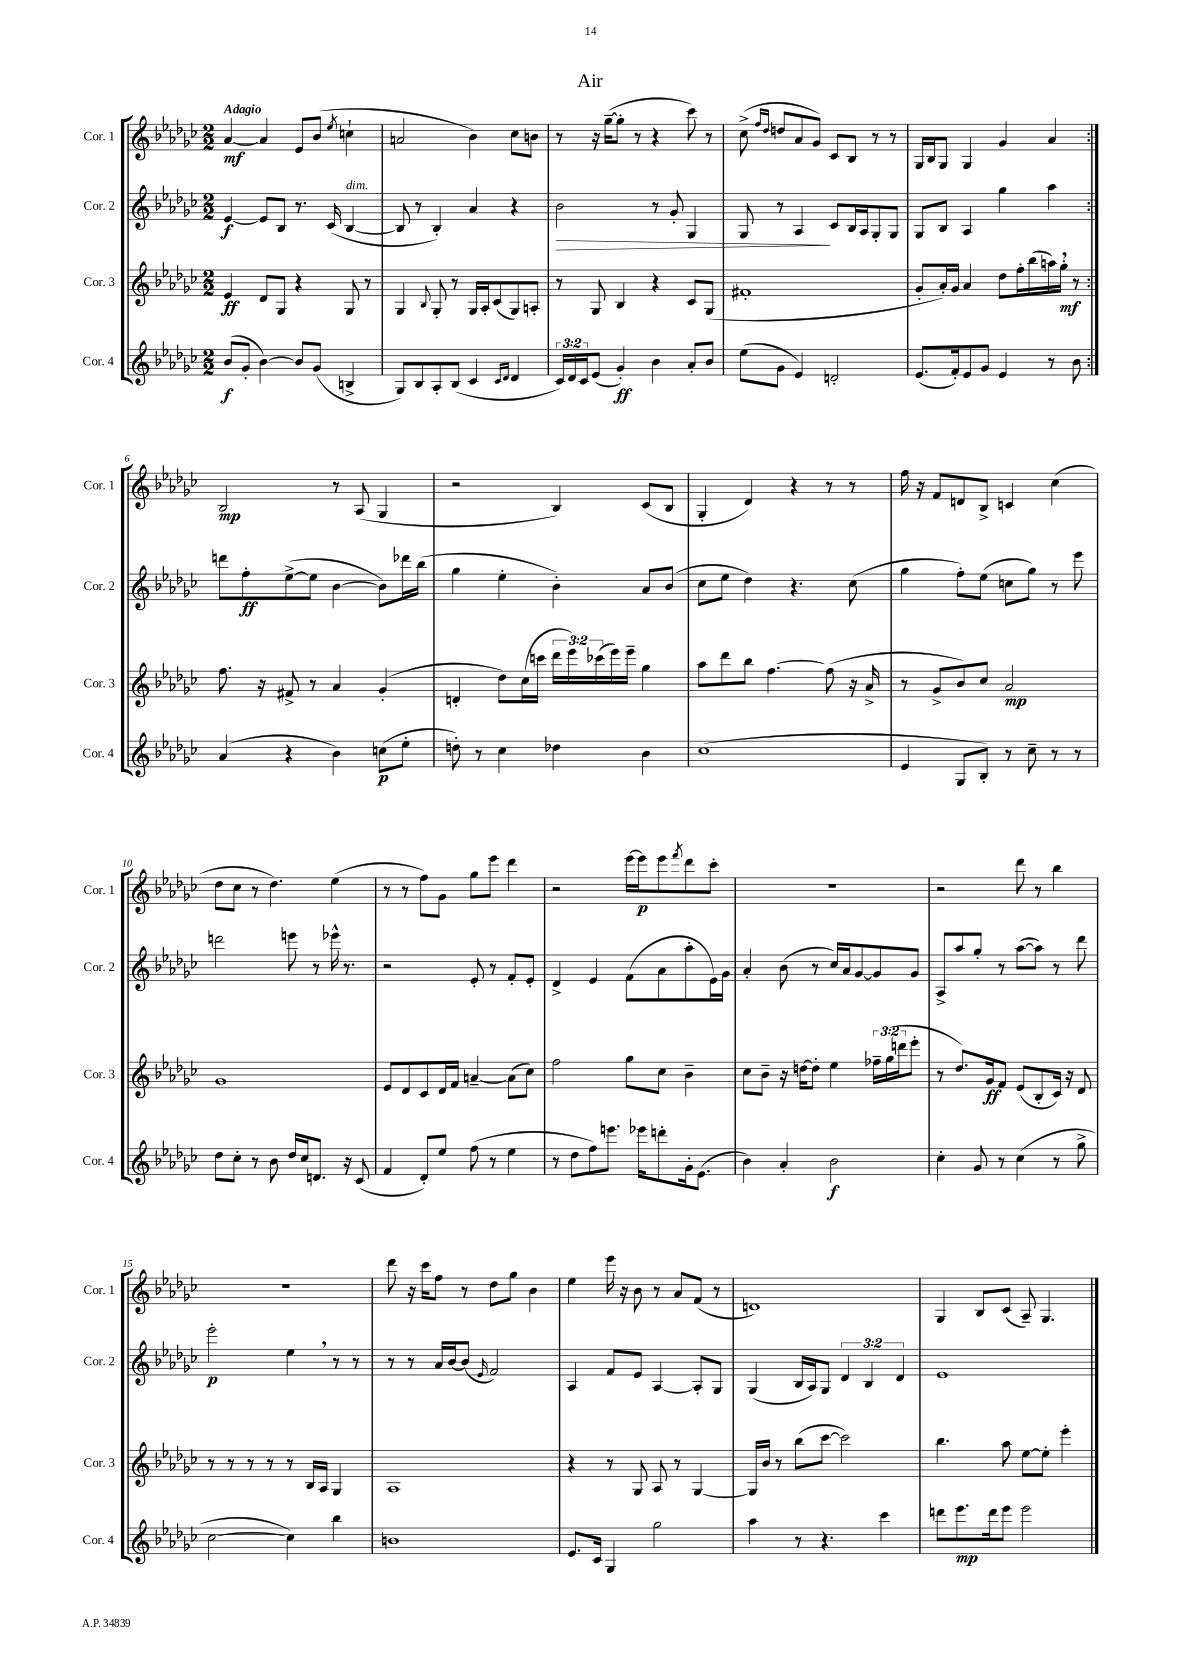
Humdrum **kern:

**kern	**dynam	**kern	**dynam	**kern	**dynam	**kern	**dynam
*part4	*part4	*part3	*part3	*part2	*part2	*part1	*part1
*staff4	*staff4	*staff3	*staff3	*staff2	*staff2	*staff1	*staff1
*I"Cor. 4	*	*I"Cor. 3	*	*I"Cor. 2	*	*I"Cor. 1	*
*I'Cor. 4	*	*I'Cor. 3	*	*I'Cor. 2	*	*I'Cor. 1	*
*clefG2	*	*clefG2	*	*clefG2	*	*clefG2	*
*k[b-e-a-d-g-c-]	*	*k[b-e-a-d-g-c-]	*	*k[b-e-a-d-g-c-]	*	*k[b-e-a-d-g-c-]	*
*M2/2	*	*M2/2	*	*M2/2	*	*M2/2	*
=1	=1	=1	=1	=1	=1	=1	=1
!	!	!	!	!	!	!LO:TX:a:B:t=Adagio	!
(8b-/L	f	4e-/	ff	[4e-/	f	[4a-/	mf
8g-'/J	.	.	.	.	.	.	.
[4b-\)	.	8d-/L	.	8e-/L]	.	4a-/]	.
.	.	8G-/J	.	8B-/J	.	.	.
8b-/L]	.	4r	.	8.r	.	8e-/L	.
(8g-/J	.	.	.	.	.	(8b-/J	.
.	.	.	.	(16c-/	.	.	.
.	.	.	.	.	.	8qee-/	.
!	!	!	!	!LO:TX:a:i:t=dim.	!	!	!
4Bn^/	.	8G-/	.	[4B-/	.	4ccn`\	.
.	.	8r	.	.	.	.	.
=2	=2	=2	=2	=2	=2	=2	=2
8G-/L)	.	4G-/	.	8B-/]	.	2an/	.
8B-/	.	.	.	8r	.	.	.
.	.	8qqB-/	.	.	.	.	.
8A-'/	.	8G-'/	.	4B-'/)	.	.	.
(8B-/J	.	8r	.	.	.	.	.
4c-/	.	16G-/LL	.	4a-/	.	4b-\)	.
.	.	16A-'/J	.	.	.	.	.
.	.	(8c-/	.	.	.	.	.
16qqc-/LL	.	.	.	.	.	.	.
16qqd-/JJ	.	.	.	.	.	.	.
4d-/	.	8G-/)	.	4r	.	8cc-\L	.
.	.	8An'/J	.	.	.	8bn\J	.
=3	=3	=3	=3	=3	=3	=3	=3
!	!	!	!	!	!LO:HP:b	!	!
24c-/LL)	.	8r	.	2b-\	>	8r	.
24d-/	.	.	.	.	.	.	.
24c-/J	.	.	.	.	.	.	.
(8e-/J	.	8G-/	.	.	.	16r	.
.	.	.	.	.	.	([16gg-~\KL	.
4g-'/)	ff	4B-/	.	.	.	8gg-'\J]	.
.	.	.	.	.	.	8r	.
4b-\	.	4r	.	8r	.	4r	.
.	.	.	.	8g-'/	.	.	.
8a-'/L	.	8c-/L	.	4G-/	.	8ccc-\)	.
8b-/J	.	(8G-/J	.	.	.	8r	.
=4	=4	=4	=4	=4	=4	=4	=4
(8ee-\L	.	1f#X'	.	8G-/	.	(8cc-^\	.
.	.	.	.	.	.	16qqff/LL	.
.	.	.	.	.	.	16qqdd-/JJ	.
8g-\J	.	.	.	8r	.	8ddn/L	.
4e-/)	.	.	.	4A-/	.	8a-/	.
.	.	.	.	.	.	8g-/J)	.
2dn'/	.	.	.	8c-/L	]	8c-/L	.
.	.	.	.	16B-/L	.	8B-/J	.
.	.	.	.	16A-/J	.	.	.
.	.	.	.	8G-'/	.	8r	.
.	.	.	.	8G-/J	.	8r	.
=5	=5	=5	=5	=5	=5	=5	=5
(8.e-/L	.	8g-'/L	.	8G-/L	.	16G-/LL	.
.	.	.	.	.	.	16B-/J	.
.	.	16a-'/L)	.	8B-/J	.	8G-/J	.
16f'/k)	.	16g-/JJ	.	.	.	.	.
8e-/	.	4a-/	.	4A-/	.	4G-/	.
8g-/J	.	.	.	.	.	.	.
4e-/	.	8dd-\L	.	4gg-\	.	4g-/	.
.	.	16ff'\L	.	.	.	.	.
.	.	(16bb-\	.	.	.	.	.
8r	.	16aan\)	.	4aa-\	.	4a-/	.
.	.	16gg-',\JJ	mf	.	.	.	.
8b-\	.	8r	.	.	.	.	.
!!LO:LB:g=z
=6:|!	=6:|!	=6:|!	=6:|!	=6:|!	=6:|!	=6:|!	=6:|!
(4a-/	.	8.ff\	.	8dddn\L	.	2B-/	mp
.	.	.	.	8ff'\	ff	.	.
.	.	16r	.	.	.	.	.
4r	.	8f#X^/	.	([8ee-^\	.	.	.
.	.	8r	.	8ee-\J]	.	.	.
4b-\)	.	4a-/	.	[4b-\	.	8r	.
.	.	.	.	.	.	(8A-/	.
(8ccn\L	p	(4g-'/	.	8b-\L])	.	4G-/	.
8ee-'\J	.	.	.	16ddd-X\L	.	.	.
.	.	.	.	(16bb-\JJ	.	.	.
=7	=7	=7	=7	=7	=7	=7	=7
8ddn'\)	.	4dn'/	.	4gg-\	.	2r	.
8r	.	.	.	.	.	.	.
4cc-\	.	8dd-\L)	.	4ee-'\	.	.	.
.	.	(16cc-\L	.	.	.	.	.
.	.	16cccn\JJ	.	.	.	.	.
4dd-X\	.	24ddd-\LL	.	4b-'\)	.	4B-/)	.
.	.	24eee-\)	.	.	.	.	.
.	.	(24ccc-X\	.	.	.	.	.
.	.	16eee-\)	.	.	.	.	.
.	.	16eee-~\JJ	.	.	.	.	.
4b-\	.	4gg-\	.	8a-/L	.	(8c-/L	.
.	.	.	.	(8b-/J	.	8B-/J	.
=8	=8	=8	=8	=8	=8	=8	=8
(1cc-	.	8aa-\L	.	8cc-\L	.	4G-'/	.
.	.	8ddd-\	.	8ee-\J	.	.	.
.	.	8bb-\J	.	4dd-\)	.	4d-/)	.
.	.	[4.ff\	.	.	.	.	.
.	.	.	.	4.r	.	4r	.
.	.	(8ff\]	.	.	.	8r	.
.	.	16r	.	(8cc-\	.	8r	.
.	.	16a-^/	.	.	.	.	.
=9	=9	=9	=9	=9	=9	=9	=9
4e-/	.	8r	.	4gg-\	.	16ff\	.
.	.	.	.	.	.	16r	.
.	.	8g-^/L	.	.	.	8f/L	.
8G-/L	.	8b-/)	.	8ff'\L)	.	8dn/	.
8B-'/J)	.	8cc-/J	.	(8ee-\J	.	8B-^/J	.
8r	.	2a-/	mp	8ccn\L	.	4cn/	.
8cc-~\	.	.	.	8gg-\J)	.	.	.
8r	.	.	.	8r	.	(4cc-\	.
8r	.	.	.	8eee-\	.	.	.
!!LO:LB:g=z
=10	=10	=10	=10	=10	=10	=10	=10
8dd-\L	.	1g-	.	2dddn\	.	8dd-\L	.
8cc-'\J	.	.	.	.	.	8cc-\J	.
8r	.	.	.	.	.	8r	.
8b-\	.	.	.	.	.	4.dd-\)	.
16dd-/LL	.	.	.	8eeen\	.	.	.
16cc-/J	.	.	.	.	.	.	.
8.dn/J	.	.	.	8r	.	.	.
.	.	.	.	16eee-X^^\	.	(4ee-\	.
16r	.	.	.	8.r	.	.	.
(8c-/	.	.	.	.	.	.	.
=11	=11	=11	=11	=11	=11	=11	=11
4f/	.	8e-/L	.	2r	.	8r	.
.	.	8d-/	.	.	.	8r	.
8d-'/L)	.	8c-/	.	.	.	8ff\L)	.
8ee-/J	.	16d-/L	.	.	.	8g-\J	.
.	.	16f/JJ	.	.	.	.	.
(8ff\	.	[4an~/	.	8e-'/	.	8gg-\L	.
8r	.	.	.	8r	.	8eee-\J	.
4ee-\	.	(8a\L]	.	8f'/L	.	4ddd-\	.
.	.	8cc-\J)	.	8e-'/J	.	.	.
=12	=12	=12	=12	=12	=12	=12	=12
8r	.	2ff\	.	4d-^/	.	2r	.
8dd-\L	.	.	.	.	.	.	.
8ff\)	.	.	.	4e-/	.	.	.
8.eeen\J	.	.	.	.	.	.	.
.	.	8gg-\L	.	(8f\L	.	[16eee-\LL	.
16eee-X\KL	.	.	.	.	.	16eee-\J]	p
8dddn'\	.	8cc-\J	.	8a-\	.	8eee-\	.
.	.	.	.	.	.	8qfff/	.
16g-'\k	.	4b-~\	.	8aa-'\	.	8ddd-\	.
(8.e-\J	.	.	.	.	.	.	.
.	.	.	.	16e-\L)	.	8ccc-'\J	.
.	.	.	.	16g-\JJ	.	.	.
=13	=13	=13	=13	=13	=13	=13	=13
4b-\)	.	8cc-\L	.	4a-'/	.	1r	.
.	.	8b-~\J	.	.	.	.	.
4a-'/	.	16r	.	(8b-\	.	.	.
.	.	[16ddn\KL	.	.	.	.	.
.	.	8dd'\J]	.	8r	.	.	.
2b-\	f	4ee-\	.	16cc-/LL)	.	.	.
.	.	.	.	16a-/J	.	.	.
.	.	.	.	[8g-/	.	.	.
.	.	24ff-X~\LL	.	8g-/]	.	.	.
.	.	(24gg-\	.	.	.	.	.
.	.	24dddn\J	.	.	.	.	.
.	.	8eee-'\J	.	8g-/J	.	.	.
=14	=14	=14	=14	=14	=14	=14	=14
4cc-'\	.	8r	.	8A-^/L	.	2r	.
.	.	8.dd-/L)	.	8aa-/	.	.	.
8g-/	.	.	.	8gg-'/J	.	.	.
.	.	16g-/k	ff	.	.	.	.
8r	.	8f/J	.	8r	.	.	.
(4cc-\	.	(8e-/L	.	([8aa-\L	.	8ddd-\	.
.	.	8B-'/	.	8aa-\J])	.	8r	.
8r	.	16c-/Jk)	.	8r	.	4bb-\	.
.	.	16r	.	.	.	.	.
8gg-^\	.	8d-/	.	8ddd-\	.	.	.
!!LO:LB:g=z
=15	=15	=15	=15	=15	=15	=15	=15
[2cc-\	.	8r	.	2eee-'\	p	1r	.
.	.	8r	.	.	.	.	.
.	.	8r	.	.	.	.	.
.	.	8r	.	.	.	.	.
4cc-\])	.	8r	.	4ee-,\	.	.	.
.	.	16B-/LL	.	.	.	.	.
.	.	16A-/JJ	.	.	.	.	.
4bb-\	.	4G-/	.	8r	.	.	.
.	.	.	.	8r	.	.	.
=16	=16	=16	=16	=16	=16	=16	=16
1bn	.	1A-	.	8r	.	8ddd-\	.
.	.	.	.	8r	.	16r	.
.	.	.	.	.	.	16ccc-\KL	.
.	.	.	.	16a-/LL	.	8ff\J	.
.	.	.	.	[16b-/J	.	.	.
.	.	.	.	(8b-/J]	.	8r	.
.	.	.	.	16qqe-/	.	.	.
.	.	.	.	2f/)	.	8dd-\L	.
.	.	.	.	.	.	8gg-\J	.
.	.	.	.	.	.	4b-\	.
=17	=17	=17	=17	=17	=17	=17	=17
8.e-/L	.	4r	.	4A-/	.	4ee-\	.
16c-/Jk	.	.	.	.	.	.	.
4G-/	.	8r	.	8f/L	.	16eee-\	.
.	.	.	.	.	.	16r	.
.	.	8G-/	.	8e-/J	.	8b-\	.
2gg-\	.	8A-/	.	[4A-/	.	8r	.
.	.	8r	.	.	.	8a-/L	.
.	.	[4G-/	.	8A-'/L]	.	(8f/J	.
.	.	.	.	8G-/J	.	8r	.
=18	=18	=18	=18	=18	=18	=18	=18
4aa-\	.	16G-/LL]	.	(4G-/	.	1dn)	.
.	.	16b-/JJ	.	.	.	.	.
.	.	8r	.	.	.	.	.
8r	.	(8bb-\L	.	16B-/LL	.	.	.
.	.	.	.	16A-/J)	.	.	.
4.r	.	[8ccc-\J	.	8G-/J	.	.	.
.	.	2ccc-\])	.	6d-/	.	.	.
.	.	.	.	6B-/	.	.	.
4ccc-\	.	.	.	.	.	.	.
.	.	.	.	6d-/	.	.	.
=19	=19	=19	=19	=19	=19	=19	=19
8dddn\L	.	4.bb-\	.	1e-	.	4G-/	.
8.eee-\	mp	.	.	.	.	.	.
.	.	.	.	.	.	8B-/L	.
16ddd\k	.	.	.	.	.	.	.
8eee-\J	.	8aa-\	.	.	.	(8c-/J	.
2eee-\	.	[8ee-\L	.	.	.	8A-~/)	.
.	.	8ee-'\J]	.	.	.	4.G-/	.
.	.	4eee-'\	.	.	.	.	.
==	==	==	==	==	==	==	==
*-	*-	*-	*-	*-	*-	*-	*-
